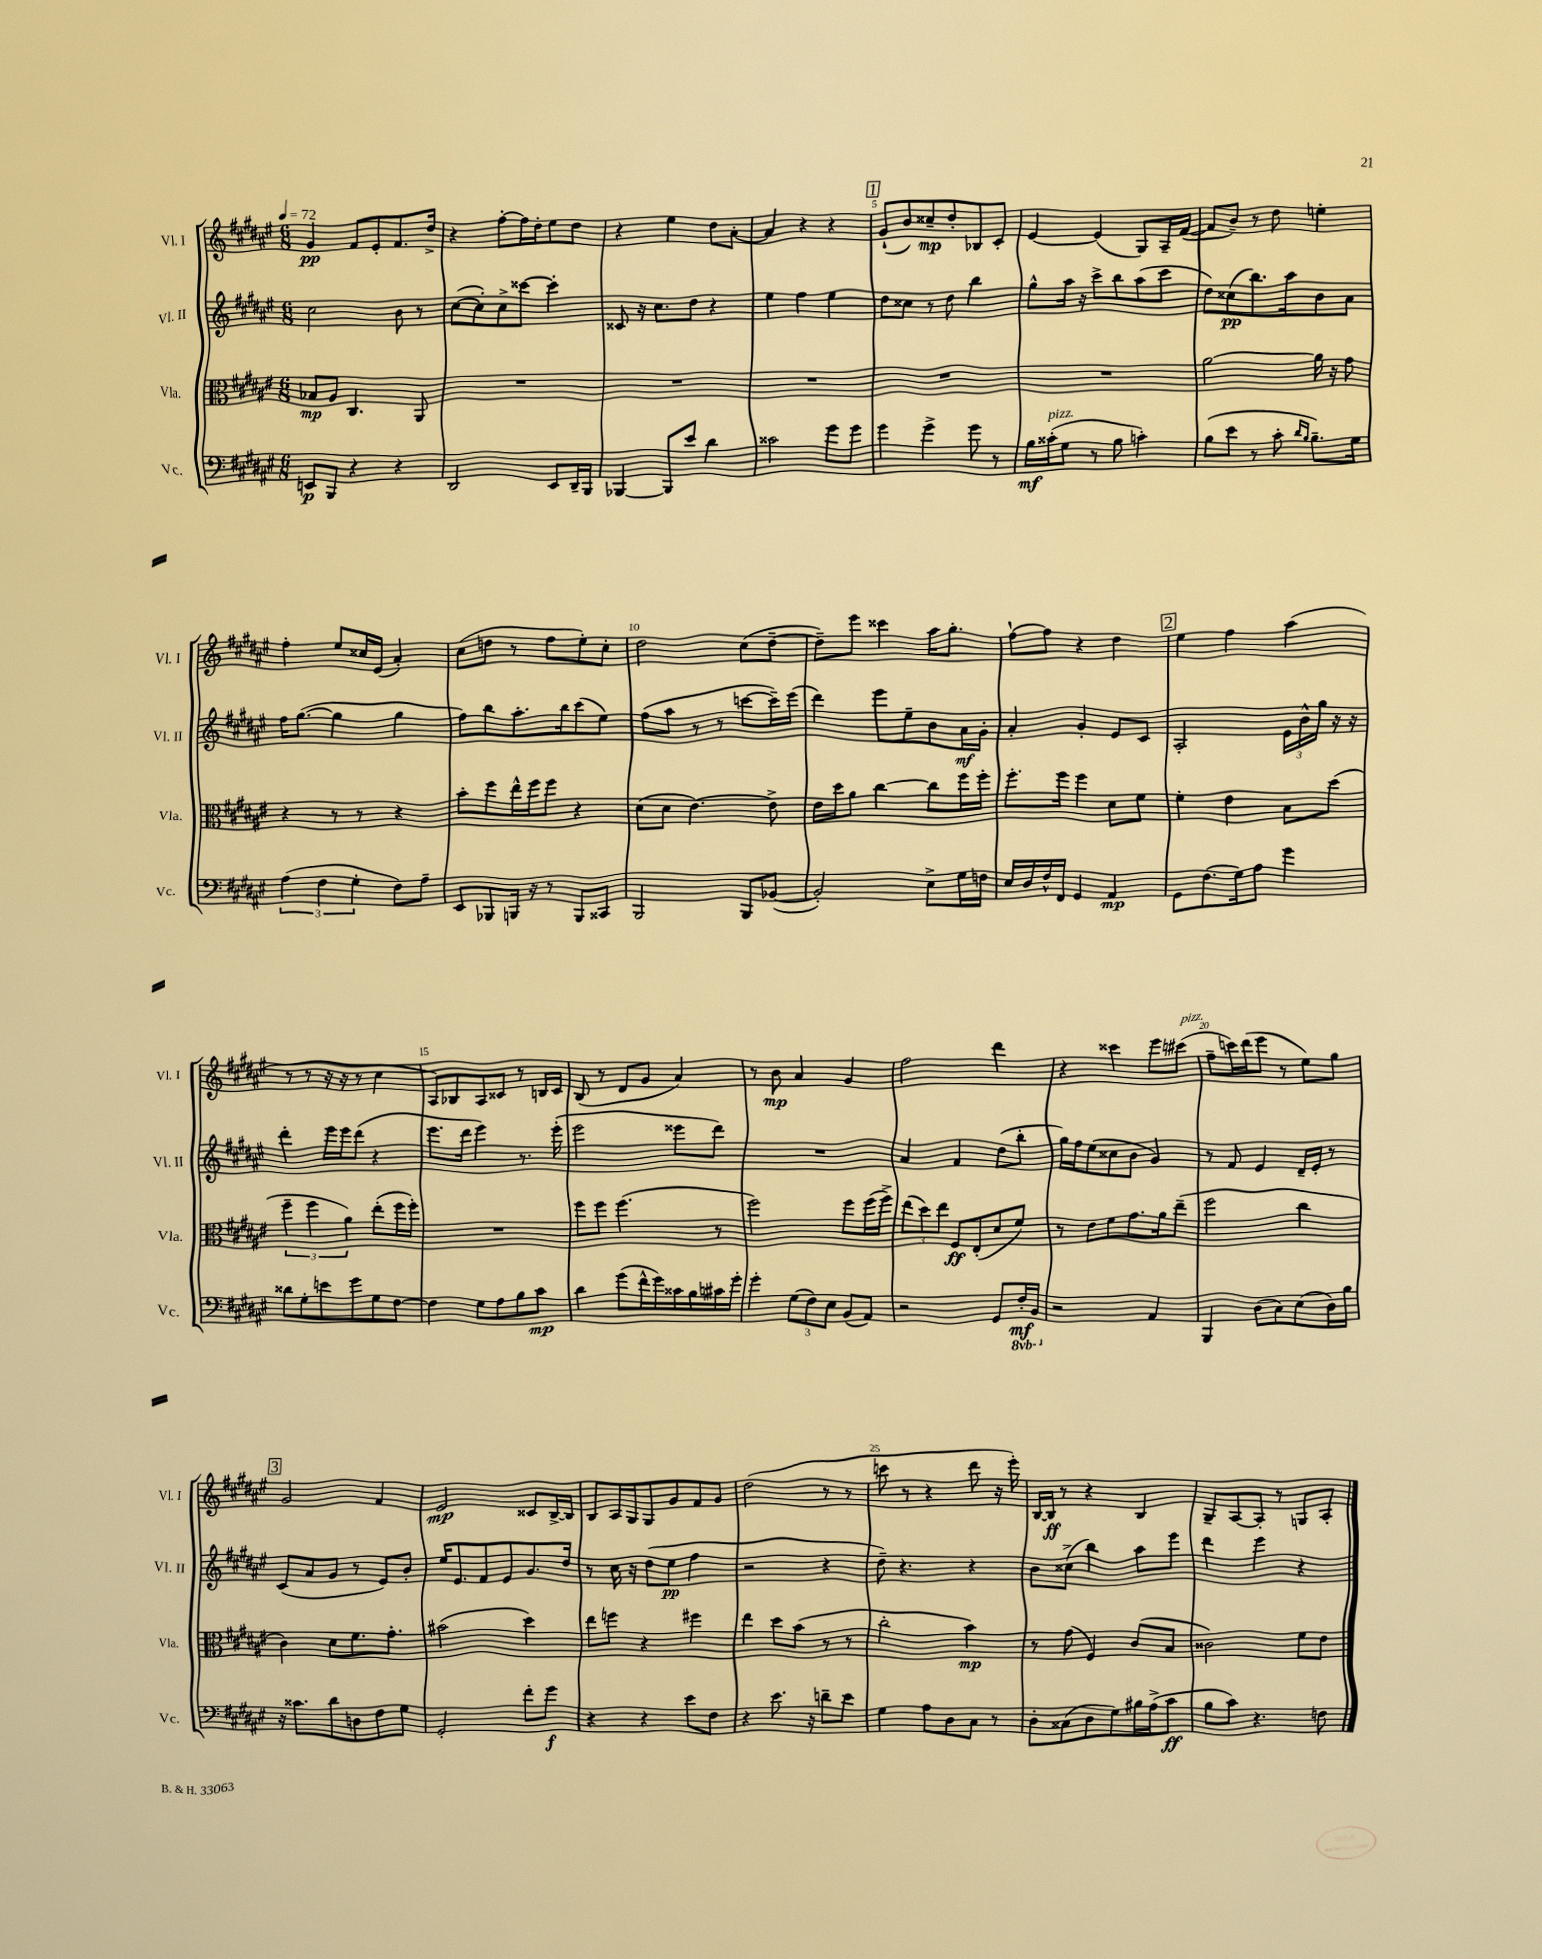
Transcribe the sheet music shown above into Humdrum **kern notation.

**kern	**kern	**kern	**kern
*staff4	*staff3	*staff2	*staff1
*clefF4	*clefC3	*clefG2	*clefG2
*k[f#c#g#d#a#e#]	*k[f#c#g#d#a#e#]	*k[f#c#g#d#a#e#]	*k[f#c#g#d#a#e#]
*M6/8	*M6/8	*M6/8	*M6/8
*MM72	*MM72	*MM72	*MM72
8EE	8B-	2cc#	4g#
8BBB	8A#	.	.
4r	4.C#	.	8f#
.	.	.	8e#'
4r	.	8b	8.f#
.	8AA#	8r	.
.	.	.	16dd#^
=	=	=	=
2DD#	2.r	([8cc#	4r
.	.	8cc#'])	.
.	.	8cc#^	[8ff#'
.	.	[8ccc##	16ff#]
.	.	.	16dd#'
8EE#	.	4ccc##']	8ee#
16DD#~	.	.	8dd#
16BBB	.	.	.
=	=	=	=
[4BBB-	2.r	8c##	4r
.	.	16r	.
.	.	8.cc#	.
8BBB-]	.	.	4ee#
8e#	.	8dd#	.
4d#	.	4r	8dd#
.	.	.	[8a#'
=	=	=	=
2c##	2.r	4ee#	4a#]
.	.	4ff#	4r
8g#	.	4ee#	4r
8g#	.	.	.
=	=	=	=
4g#	2.r	8dd#	(8g#`
.	.	8cc##	8b)
4g#^	.	8r	8cc##~
.	.	8dd#	8dd#'
8g#	.	4bb	8B-
8r	.	.	8c#'
=	=	=	=
16B	2.r	8gg#^^	[4e#
(16c##'	.	.	.
8G#	.	16aa#	.
.	.	16r	.
8r	.	8ccc#^	(4e#]
8B	.	8bb	.
4c')	.	(8aa#	8G#)
.	.	8ccc#	16A#~
.	.	.	([16f#
=	=	=	=
(8B	[2a#	8dd#)	8f#]
8e#	.	(8cc##	8b~)
8r	.	8.bb)	8r
8c#'	.	.	8dd#
.	.	16aa#	.
16qqd#	.	.	.
16qqB	.	.	.
8.B~)	16a#]	8b	4ee'
.	16r	.	.
.	8g#	8a#	.
16G#	.	.	.
=	=	=	=
(6A#	4r	16ff#	4ff#'
.	.	([8.gg#	.
6F#	.	.	.
.	8r	4gg#]	8ee#
6G#'	.	.	.
.	8r	.	16cc##
.	.	.	(16e#
8F#)	4r	4gg#	4a#')
8A#~	.	.	.
=	=	=	=
8EE#	8b'	8ff#)	(8cc#
8BBB-	8ff#	8bb	8dd
16BBB	16ee#^^	8.aa#'	8r
16r	16ff#	.	.
8r	8ff#	.	8ff#
.	.	16bb	.
8BBB	4r	(8ccc#	8ee#')
8CC##	.	8ee#)	8cc#'
=	=	=	=
2BBB	(8d#	(8ff#	2dd#
.	8d#	8aa#	.
.	[4.e#)	8r	.
.	.	8r	.
8BBB	.	[8ccc	(8cc#
([8BB-	8e#^]	16ccc~])	[8dd#~
.	.	(16eee#	.
=	=	=	=
2BB-'])	16e#	4ddd#)	8dd#~])
.	16dd#	.	.
.	8a#	.	8eee#
.	[4cc#	8eee#	4ccc##
.	.	8ee#~	.
8E#^	8cc#]	8b	16aa#
.	.	.	8.gg#'
16G#	16ff#	16a#	.
16F	16ff#'	16g#'	.
=	=	=	=
16E#	8.ff#'	4a#'	[8ff#`
16D#	.	.	.
16F#^^	.	.	8ff#]
16FF#	16ff#	.	.
4GG#	4ff#	4g#'	4r
4AA#	8d#	8e#	4dd#
.	8f#	8c#	.
=	=	=	=
8GG#	4f#'	2A#'	4ee#
(8.F#	.	.	.
.	4e#	.	4ff#
16G#)	.	.	.
8A#	.	.	.
4g#	8B	24e#	(4aa#
.	.	24b^^	.
.	.	24gg#	.
.	(8dd#	16r	.
.	.	16r	.
=	=	=	=
8d##	6ff#~	4ddd#'	8r
8G#'	.	.	8r
.	6ff#	.	.
8e	.	16eee#	16r
.	.	16eee#	16r
.	6a#)	.	.
8g#	.	(8ddd#	8r
8G#	(8ee#'	4r	4cc#
[8F#	16ff#	.	.
.	16ff#')	.	.
=	=	=	=
4F#]	2.r	8.eee#	8A#)
.	.	.	8B-
.	.	16ddd#	.
8G#	.	4eee#)	8A#
8A#	.	.	8c##
8B	.	8.r	8r
8c#	.	.	16B
.	.	(16eee#'	16c##
=	=	=	=
4d#	8ff#	2eee#	(8B
.	8ff#	.	8r
(8g#	(4.ff#	.	8d#
16f#^^	.	.	8g#
16g#)	.	.	.
16c##	.	8eee##	4a#)
16B	.	.	.
16c#	8r	8ddd#)	.
16g#'	.	.	.
=	=	=	=
4g#'	2ff#)	2.r	8r
.	.	.	8b
(12G#	.	.	4a#
12F#)	.	.	.
12E#	.	.	.
(8BB	8ff#	.	4g#
8AA#)	(16ff#	.	.
.	16ff#^)	.	.
=	=	=	=
2r	(12ee#	4a#	2ff#
.	12dd#)	.	.
.	12ee#	.	.
.	8F#	4f#	.
.	(8E#'	.	.
8GG#	8d#	(8dd#	4ddd#
16FF#'	8f#)	8bb'	.
16BBB	.	.	.
=	=	=	=
2r	8r	16gg#)	4r
.	.	16ff#	.
.	8e#	(8ee#	.
.	8f#	8cc##	4ccc##
.	8.g#	8b	.
4AA#	.	4g#)	8eee#
.	16a#	.	.
.	(8ee#~	.	(8ccc#
=	=	=	=
4BBB	2ff#	8r	8ff#~
.	.	8f#	16ccc)
.	.	.	(16ddd#
(8D#	.	4e#	8eee#
8C#)	.	.	8r
(8E#	4cc#	16d#~	8ee#)
.	.	16e#'	.
16D#)	.	8r	8gg#
16B	.	.	.
=	=	=	=
16r	4c#)	(8c#	2g#
8.c##	.	.	.
.	.	8a#	.
8d#	8d#	8g#	.
8D	8.f#	8r	.
8F#	.	8e#)	4f#
.	8.g#'	.	.
8G#	.	8b'	.
=	=	=	=
2GG#'	(2b#	16ee#	2e#
.	.	8.e#	.
.	.	8f#	.
.	.	8e#	.
8f#'	4dd#)	8.g#	8c##
8g#	.	.	[16B^
.	.	16dd#	16B]
=	=	=	=
4r	8ee#	8r	8B
.	8ff	16cc#	16A#
.	.	16r	16G#
4r	4r	(8dd#	8G#
.	.	8ee#	8g#
8e#	4ff#	4ff#	8f#
8F#	.	.	8g#
=	=	=	=
4r	4ee#	2r	(2dd#
8.e#	8dd#	.	.
.	(8b	.	.
16r	.	.	.
8d~	8r	4r	8r
8e#	8r	.	8r
=	=	=	=
4G#	2cc#'	8dd#~)	8ccc
.	.	4.r	8r
8A#	.	.	4r
8D#	.	.	.
8C#	4b)	4r	8ddd#
8r	.	.	16r
.	.	.	16eee#')
=	=	=	=
8D#'	8r	8b	[16B
.	.	.	16B]
(8C##	(8g#	(8cc##^	8r
8D#	4F#)	4bb)	4r
8G#)	.	.	.
16B#	(8c#	8aa#	4B
(16A#^	.	.	.
8c#	8B	8eee#	.
=	=	=	=
8B	2c##)	4ddd#	8G#~
8c#)	.	.	[8A#
4.r	.	4eee#	8A#']
.	.	.	8r
.	8f#	4r	8G
8F	8e#	.	8A#'
==	==	==	==
*-	*-	*-	*-
